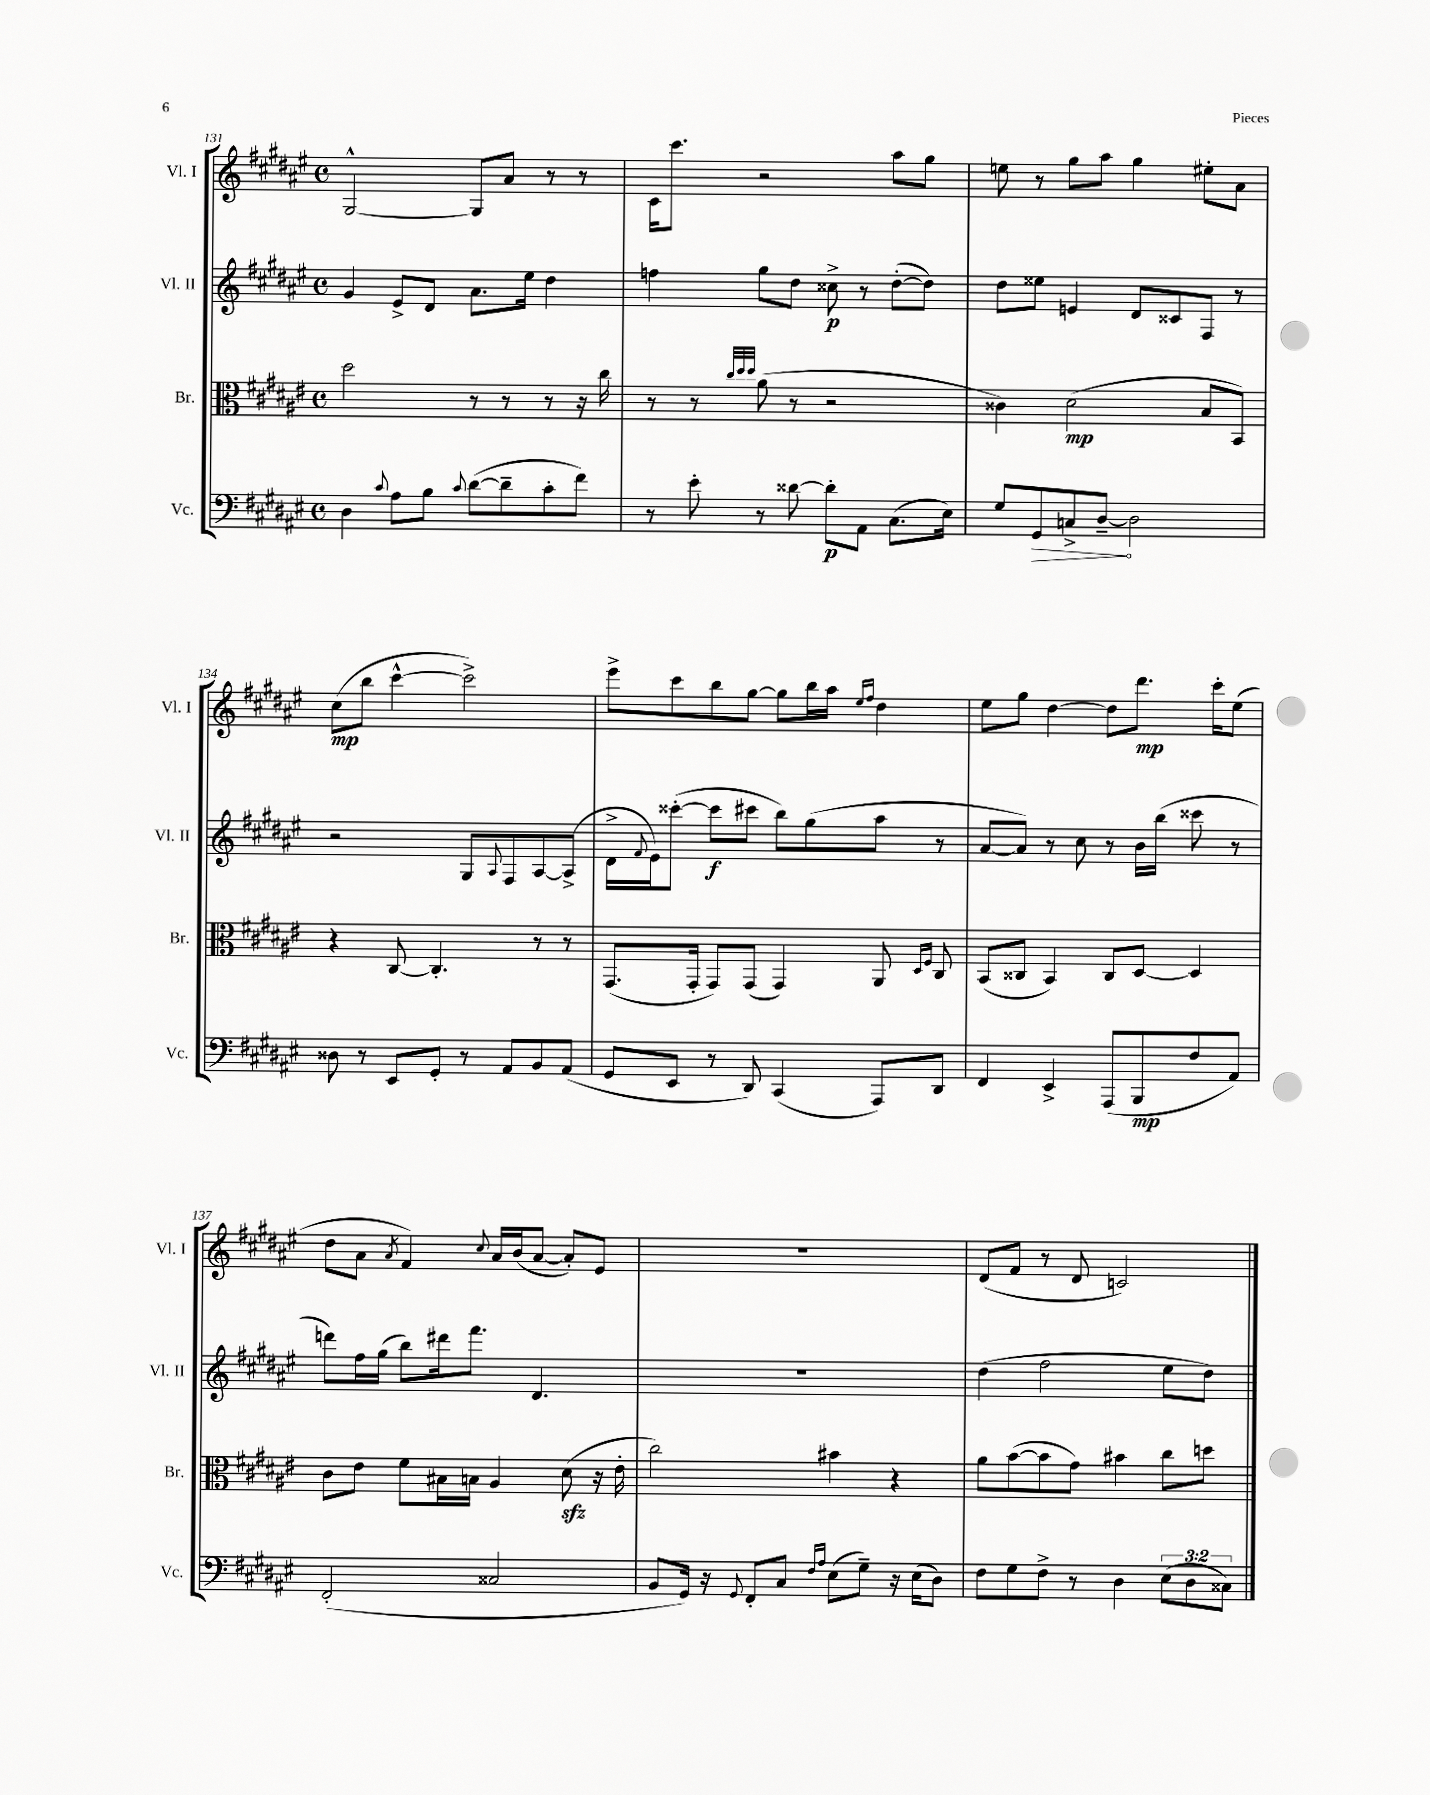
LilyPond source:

<<
\new StaffGroup <<
\new Staff = "s0" \with { instrumentName = "Vl. I" shortInstrumentName = "Vl. I" } {
    \clef treble \key fis \major \defaultTimeSignature \time 4/4
    gis2~-^ gis8 ais'8 r8 r8 |
    cis'16 cis'''8. r2 ais''8 gis''8 |
    e''8 r8 gis''8 ais''8 gis''4 eis''8-. ais'8 |
    cis''8\mp( b''8 cis'''4~-^ cis'''2->) |
    eis'''8-> cis'''8 b''8 gis''8~ gis''8 b''16 ais''16 \grace { eis''16 fis''16 } dis''4 |
    eis''8 gis''8 dis''4~ dis''8 dis'''8.\mp cis'''16-. eis''8( |
    dis''8 ais'8 \acciaccatura { ais'8 } fis'4) \appoggiatura { cis''8 } ais'16 b'16( ais'8~ ais'8-.) eis'8 |
    R1 |
    dis'8( fis'8 r8 dis'8 c'2) \bar "|." |
}
\new Staff = "s1" \with { instrumentName = "Vl. II" shortInstrumentName = "Vl. II" } {
    \clef treble \key fis \major \defaultTimeSignature \time 4/4
    gis'4 eis'8-> dis'8 ais'8. eis''16 dis''4 |
    f''4 gis''8 dis''8 cisis''8->\p r8 dis''8~-.( dis''8) |
    dis''8 eisis''8 e'4 dis'8 cisis'8 fis8 r8 |
    r2 gis8 \appoggiatura { ais8 } fis8 ais8~ ais8->( |
    dis'16-> \appoggiatura { fis'8 } eis'16) cisis'''8~-.( cisis'''8\f cis'''8 b''8) gis''8( ais''8 r8 |
    ais'8~ ais'8) r8 cis''8 r8 b'16 b''16( cisis'''8 r8 |
    d'''8) fis''16 gis''16( b''8) dis'''16 fis'''8. dis'4. |
    R1 |
    dis''4( fis''2 eis''8 dis''8) \bar "|." |
}
\new Staff = "s2" \with { instrumentName = "Br." shortInstrumentName = "Br." } {
    \clef alto \key fis \major \defaultTimeSignature \time 4/4
    dis''2 r8 r8 r8 r16 cis''16 |
    r8 r8 \grace { cis''32 dis''32 dis''32 } ais'8( r8 r2 |
    cisis'4) dis'2\mp( b8 b,8) |
    r4 cis8~ cis4.-. r8 r8 |
    gis,8.( gis,16-. gis,8) gis,8( gis,4) ais,8 \grace { dis16 fis16 } cis8 |
    b,8( cisis8 b,4) cisis8 dis8~ dis4 |
    cis'8 eis'8 fis'8 bis16 b16 ais4 dis'8\sfz( r16 eis'16-. |
    cis''2) bis'4 r4 |
    ais'8 b'8~( b'8 gis'8) bis'4 cis''8 d''8 \bar "|." |
}
\new Staff = "s3" \with { instrumentName = "Vc." shortInstrumentName = "Vc." } {
    \clef bass \key fis \major \defaultTimeSignature \time 4/4 \override Staff.TupletNumber.text = #tuplet-number::calc-fraction-text
    dis4 \appoggiatura { cis'8 } ais8 b8 \appoggiatura { cis'8 } dis'8~( dis'8-- cis'8-. fis'8) |
    r8 eis'8-. r8 disis'8~ disis'8-.\p ais,8 cis8.( eis16) |
    gis8 \once \override Hairpin.circled-tip = ##t gis,8\> c8-> dis8~--\! dis2 |
    disis8 r8 eis,8 gis,8-. r8 ais,8 b,8 ais,8( |
    gis,8 eis,8 r8 dis,8) cis,4( ais,,8) dis,8 |
    fis,4 eis,4-> ais,,8( b,,8\mp fis8 ais,8) |
    fis,2-.( cisis2 |
    b,8 gis,16) r16 \appoggiatura { gis,8 } fis,8-. cis8 \grace { fis16 ais16 } eis8( gis8--) r16 eis16( dis8) |
    fis8 gis8 fis8-> r8 dis4 \tuplet 3/2 { eis8( dis8 cisis8) } \bar "|." |
}
>>
>>
\layout { \context { \Score currentBarNumber = #131 } }
